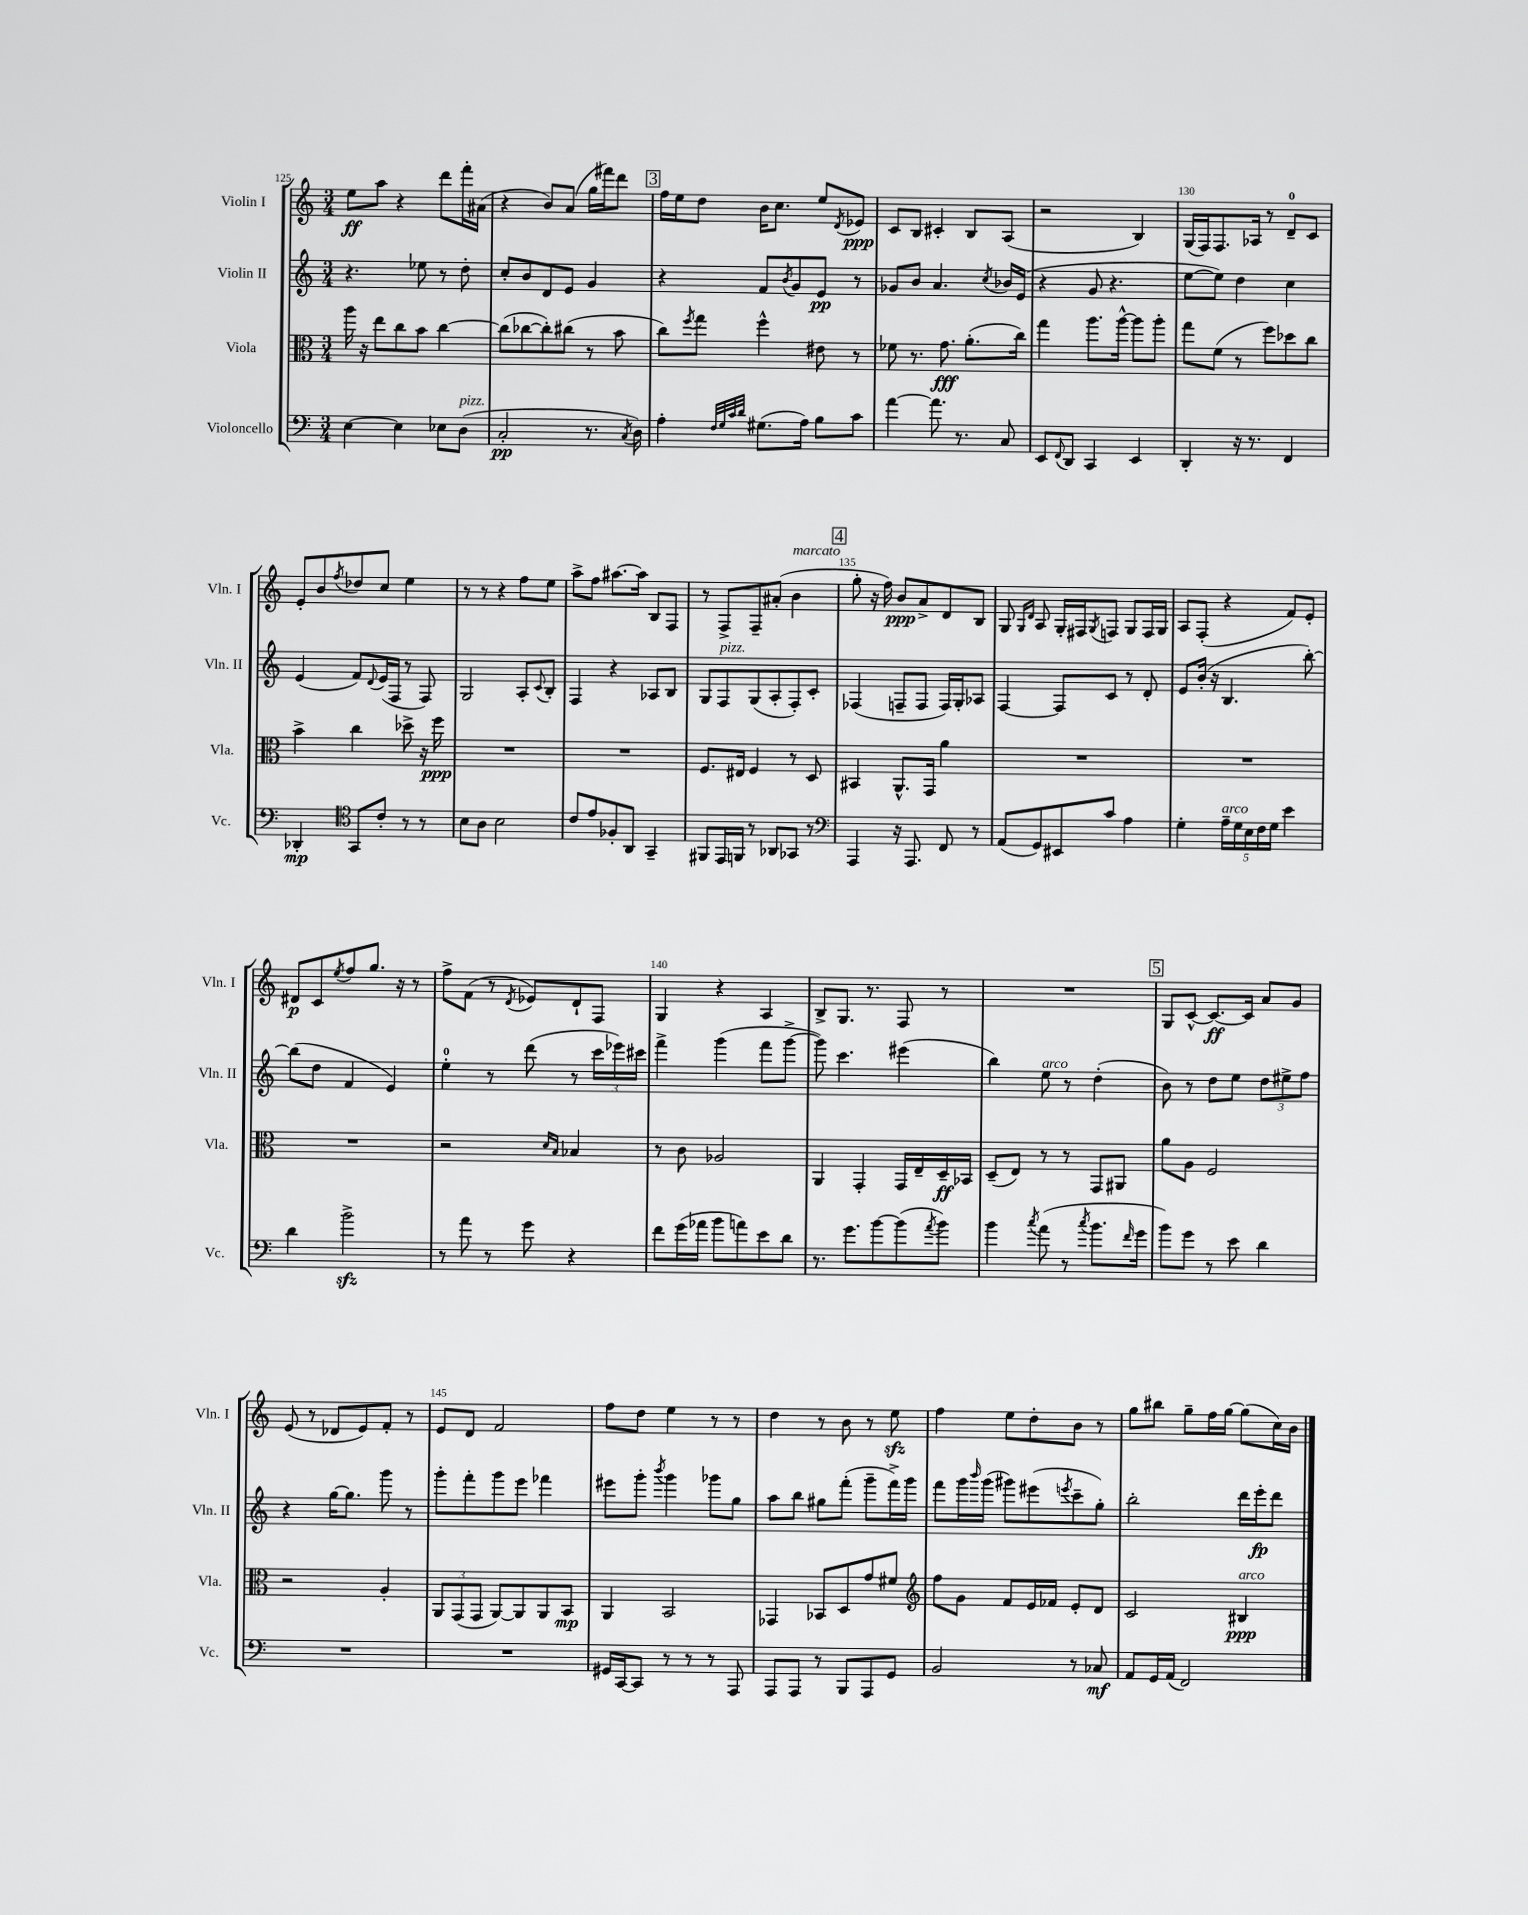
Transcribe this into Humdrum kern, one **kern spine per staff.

**kern	**dynam	**kern	**dynam	**kern	**dynam	**kern	**dynam
*part4	*part4	*part3	*part3	*part2	*part2	*part1	*part1
*staff4	*staff4	*staff3	*staff3	*staff2	*staff2	*staff1	*staff1
*I"Violoncello	*	*I"Viola	*	*I"Violin II	*	*I"Violin I	*
*I'Vc.	*	*I'Vla.	*	*I'Vln. II	*	*I'Vln. I	*
*clefF4	*	*clefC3	*	*clefG2	*	*clefG2	*
*k[]	*	*k[]	*	*k[]	*	*k[]	*
*M3/4	*	*M3/4	*	*M3/4	*	*M3/4	*
=125	=125	=125	=125	=125	=125	=125	=125
[4E\	.	16aa\	.	4.r	.	8ee\L	ff
.	.	16r	.	.	.	.	.
.	.	8ee\L	.	.	.	8aa\J	.
4E\]	.	8cc\	.	.	.	4r	.
.	.	8b\J	.	8ee-X\	.	.	.
8E-X\L	.	[4cc\	.	8r	.	8ddd\L	.
!LO:TX:a:i:t=pizz.	!	!	!	!	!	!	!
(8D\J	.	.	.	8dd'\	.	16fff'\L	.
.	.	.	.	.	.	(16a#X\JJ	.
=126	=126	=126	=126	=126	=126	=126	=126
2C'/	pp	(8cc\L]	.	8cc'/L	.	4r	.
.	.	[8cc-X\	.	8b/	.	.	.
.	.	8cc-'\])	.	8d/	.	8b/L)	.
.	.	(8cc#X\J	.	8e/J	.	(8a/J	.
8.r	.	8r	.	4g/	.	16gg\LL	.
.	.	.	.	.	.	16fff#X\J)	.
.	.	8b\	.	.	.	8ddd\J	.
8qC/	.	.	.	.	.	.	.
16D\)	.	.	.	.	.	.	.
!!LO:REH:place=s1:t=3
=127	=127	=127	=127	=127	=127	=127	=127
4A'\	.	8cc\L)	.	4r	.	16ff\LL	.
.	.	.	.	.	.	16ee\J	.
.	.	8qff/	.	.	.	.	.
.	.	8gg\J	.	.	.	8dd\J	.
32qqF/LLL	.	.	.	.	.	.	.
32qqG/	.	.	.	.	.	.	.
32qqc/	.	.	.	.	.	.	.
32qqd/JJJ	.	.	.	.	.	.	.
(8.G#X\L	.	4ff^^\	.	8f/L	.	16b\KL	.
.	.	.	.	.	.	8.cc\J	.
.	.	.	.	8qb/	.	.	.
.	.	.	.	8g/	.	.	.
16A\Jk)	.	.	.	.	.	.	.
8B\L	.	8e#X\	.	8e/J	pp	8ee/L	.
.	.	.	.	.	.	8qd/	.
8c\J	.	8r	.	8r	.	8e-X/J	ppp
=128	=128	=128	=128	=128	=128	=128	=128
[4a\	.	8f-X\	.	8g-X/L	.	8c/L	.
.	.	8.r	.	8b/J	.	8B/J	.
8.a\]	.	.	.	4.a/	.	4c#X'/	.
.	.	8.g\	fff	.	.	.	.
8.r	.	.	.	.	.	.	.
.	.	(8.a'\L	.	.	.	8B/L	.
.	.	.	.	8qcc/	.	.	.
8C/	.	.	.	16b-X/LL	.	(8A/J	.
.	.	16cc\Jk)	.	(16e/JJ	.	.	.
=129	=129	=129	=129	=129	=129	=129	=129
8EE/L	.	4gg\	.	4r	.	2r	.
8qqFF/	.	.	.	.	.	.	.
8DD/J	.	.	.	.	.	.	.
4CC/	.	8.aa\L	.	8g/	.	.	.
.	.	.	.	4.r	.	.	.
.	.	[16aa^^\Jk	.	.	.	.	.
4EE/	.	8aa\L]	.	.	.	4B/)	.
.	.	8aa'\J	.	.	.	.	.
=130	=130	=130	=130	=130	=130	=130	=130
4DD'/	.	8gg\L	.	[8ee\L	.	(16G/LL	.
.	.	.	.	.	.	16F/J)	.
.	.	(8f\J	.	8ee\J])	.	8.F/	.
16r	.	8r	.	4dd\	.	.	.
8.r	.	.	.	.	.	16A-X/Jk	.
.	.	8ff\L)	.	.	.	8r	.
4FF/	.	8dd-X\	.	4cc\	.	8d~/L	.
.	.	8cc\J	.	.	.	8c/J	.
!!LO:LB:g=z
=131	=131	=131	=131	=131	=131	=131	=131
4DD-X'/	mp	4b^\	.	(4e/	.	8e'/L	.
.	.	.	.	.	.	8b/	.
*clefC4	*	*	*	*	*	*	*
.	.	.	.	.	.	8qff/	.
8GG/L	.	4cc\	.	8f/L)	.	8dd-X/	.
.	.	.	.	8qqd/	.	.	.
8c'/J	.	.	.	(16e/L	.	8cc/J	.
.	.	.	.	16F/JJ	.	.	.
8r	.	8dd-X^\	.	8r	.	4ee\	.
8r	.	16r	.	8F/)	.	.	.
.	.	16ff\	ppp	.	.	.	.
=132	=132	=132	=132	=132	=132	=132	=132
8B\L	.	2.r	.	2G/	.	8r	.
8A\J	.	.	.	.	.	8r	.
2B\	.	.	.	.	.	4r	.
.	.	.	.	8A'/L	.	8ff\L	.
.	.	.	.	8qqc/	.	.	.
.	.	.	.	8B'/J	.	8ee\J	.
=133	=133	=133	=133	=133	=133	=133	=133
8c/L	.	2.r	.	4F/	.	8aa^\L	.
8e/	.	.	.	.	.	8ff\J	.
8F-X'/	.	.	.	4r	.	[8.aa#X\L	.
8AA/J	.	.	.	.	.	.	.
.	.	.	.	.	.	16aa#\Jk]	.
4GG~/	.	.	.	8A-X/L	.	8B/L	.
.	.	.	.	8B/J	.	8F/J	.
=134	=134	=134	=134	=134	=134	=134	=134
8FF#X/L	.	8.F/L	.	8G/L	.	8r	.
!	!	!	!	!LO:TX:a:i:t=pizz.	!	!	!
16EE/L	.	.	.	8F/	.	8F^/L	.
16FFn/JJ	.	16E#X/Jk	.	.	.	.	.
8r	.	4F/	.	(8G/	.	8F~/	.
8AA-X/L	.	.	.	8A'/	.	(8a#X'/J	.
!	!	!	!	!	!	!LO:TX:a:i:t=marcato	!
8GG-X/J	.	8r	.	8F'/)	.	4b\	.
8r	.	8D/	.	8c'/J	.	.	.
!!LO:REH:place=s1:t=4
=135	=135	=135	=135	=135	=135	=135	=135
*clefF4	*	*	*	*	*	*	*
4AAA/	.	4BB#X/	.	(4F-X/	.	8gg'\	.
.	.	.	.	.	.	16r	.
.	.	.	.	.	.	16ff\)	.
16r	.	8.AA^^/L	.	8Fn~/L	.	8b/L	ppp
8.AAA/	.	.	.	.	.	.	.
.	.	.	.	8F/J	.	8a^/	.
.	.	16GG/Jk	.	.	.	.	.
8FF/	.	4a\	.	16F/LL)	.	8d/	.
.	.	.	.	16G'/J	.	.	.
8r	.	.	.	8A-X/J	.	8B/J	.
=136	=136	=136	=136	=136	=136	=136	=136
(8AA/L	.	2.r	.	[4F/	.	8G/	.
.	.	.	.	.	.	16qqG/LL	.
.	.	.	.	.	.	16qqd/JJ	.
8GG/)	.	.	.	.	.	8A/	.
8EE#X/	.	.	.	8F/L]	.	16G'/LL	.
.	.	.	.	.	.	16F#X/J	.
.	.	.	.	.	.	8qG/	.
8c/J	.	.	.	8c/J	.	8Fn/J	.
4A\	.	.	.	8r	.	8G/L	.
.	.	.	.	8d'/	.	16F/L	.
.	.	.	.	.	.	16G/JJ	.
=137	=137	=137	=137	=137	=137	=137	=137
4G'\	.	2.r	.	8e/L	.	8A/L	.
.	.	.	.	(16b'/Jk	.	(8F'/J	.
.	.	.	.	16r	.	.	.
!LO:TX:a:i:t=arco	!	!	!	!	!	!	!
20A~\LL	.	.	.	4.B/	.	4r	.
20G\	.	.	.	.	.	.	.
20E\	.	.	.	.	.	.	.
20F\	.	.	.	.	.	.	.
20G\JJ	.	.	.	.	.	.	.
4e\	.	.	.	.	.	8f/L)	.
.	.	.	.	[8bb'\)	.	8e'/J	.
!!LO:LB:g=z
=138	=138	=138	=138	=138	=138	=138	=138
4d\	.	2.r	.	(8bb\L]	.	8d#X/L	p
.	.	.	.	8dd\J	.	8c/	.
.	.	.	.	.	.	8qee/	.
2bzz^\	.	.	.	4f/	.	8ff/	.
.	.	.	.	.	.	8.gg/J	.
.	.	.	.	4e/)	.	.	.
.	.	.	.	.	.	16r	.
.	.	.	.	.	.	8r	.
=139	=139	=139	=139	=139	=139	=139	=139
8r	.	2r	.	4ee'\	.	8ff^\L	.
8a\	.	.	.	.	.	(8f\J	.
8r	.	.	.	8r	.	8r	.
.	.	.	.	.	.	8qd/	.
8g\	.	.	.	(8ddd\	.	8e-X/L)	.
.	.	16qqd/LL	.	.	.	.	.
.	.	16qqB/JJ	.	.	.	.	.
4r	.	4B-X/	.	8r	.	8d`/	.
.	.	.	.	24ccc\LL	.	8F/J	.
.	.	.	.	24eee-X\)	.	.	.
.	.	.	.	24ccc#X\JJ	.	.	.
=140	=140	=140	=140	=140	=140	=140	=140
8f\L	.	8r	.	4fff^\	.	4G/	.
(16g\L	.	8c\	.	.	.	.	.
16a-X\JJ	.	.	.	.	.	.	.
8b\L	.	2A-X/	.	(4ggg\	.	4r	.
8an\)	.	.	.	.	.	.	.
8e\	.	.	.	8fff\L	.	4A/	.
8d\J	.	.	.	[8ggg^\J	.	.	.
=141	=141	=141	=141	=141	=141	=141	=141
8.r	.	4AA/	.	8ggg\])	.	8B^/L	.
.	.	.	.	4.ccc\	.	8.G/J	.
8.g\L	.	.	.	.	.	.	.
.	.	4GG'/	.	.	.	.	.
.	.	.	.	.	.	8.r	.
[8b\	.	.	.	.	.	.	.
(8b\]	.	16GG/LL	.	(4eee#X\	.	8F/	.
.	.	16E~/	.	.	.	.	.
8qa/	.	.	.	.	.	.	.
8b\J)	.	16D~/	ff	.	.	8r	.
.	.	16BB-X/JJ	.	.	.	.	.
=142	=142	=142	=142	=142	=142	=142	=142
4b\	.	(8D~/L	.	4bb\)	.	2.r	.
.	.	8E/J)	.	.	.	.	.
8qcc/	.	.	.	.	.	.	.
!	!	!	!	!LO:TX:a:i:t=arco	!	!	!
(8a\	.	8r	.	8ee\	.	.	.
8r	.	8r	.	8r	.	.	.
8qcc/	.	.	.	.	.	.	.
8.b\L	.	8GG/L	.	(4dd'\	.	.	.
.	.	8AA#X/J	.	.	.	.	.
16qqf/	.	.	.	.	.	.	.
16g\Jk	.	.	.	.	.	.	.
!!LO:REH:place=s1:t=5
=143	=143	=143	=143	=143	=143	=143	=143
8b\L)	.	8a\L	.	8b\)	.	8G/L	.
8g\J	.	8A\J	.	8r	.	[8c^^/J	.
8r	.	2F/	.	8dd\L	.	8.c/L_	ff
8e\	.	.	.	8ee\J	.	.	.
.	.	.	.	.	.	16c/Jk]	.
4d\	.	.	.	12dd\L	.	8a/L	.
.	.	.	.	12ee#X^\	.	.	.
.	.	.	.	.	.	8g/J	.
.	.	.	.	12ff\J	.	.	.
!!LO:LB:g=z
=144	=144	=144	=144	=144	=144	=144	=144
2.r	.	2r	.	4r	.	(8e/	.
.	.	.	.	.	.	8r	.
.	.	.	.	[16gg\KL	.	8d-X/L	.
.	.	.	.	8.gg\J]	.	.	.
.	.	.	.	.	.	8e/)	.
.	.	4A'/	.	8ggg\	.	8f'/J	.
.	.	.	.	8r	.	8r	.
=145	=145	=145	=145	=145	=145	=145	=145
2.r	.	12AA/L	.	8ggg'\L	.	8e/L	.
.	.	(12GG/	.	.	.	.	.
.	.	.	.	8fff'\	.	8d/J	.
.	.	12GG/J	.	.	.	.	.
.	.	[8AA/L)	.	8ggg\	.	2f/	.
.	.	8AA/]	.	8eee\J	.	.	.
.	.	8AA/	.	4fff-X\	.	.	.
.	.	8BB/J	mp	.	.	.	.
=146	=146	=146	=146	=146	=146	=146	=146
16GG#X/LL	.	4AA/	.	8eee#X\L	.	8ff\L	.
[16CC/J	.	.	.	.	.	.	.
8CC/J]	.	.	.	8ggg'\J	.	8dd\J	.
.	.	.	.	8qbbb/	.	.	.
8r	.	2BB/	.	4ggg\	.	4ee\	.
8r	.	.	.	.	.	.	.
8r	.	.	.	8ggg-X\L	.	8r	.
8AAA/	.	.	.	8gg\J	.	8r	.
=147	=147	=147	=147	=147	=147	=147	=147
8AAA/L	.	4GG-X/	.	8aa\L	.	4dd\	.
8AAA/J	.	.	.	8bb\J	.	.	.
8r	.	8BB-X/L	.	8gg#X\L	.	8r	.
8BBB/L	.	8D/	.	(8fff'\J	.	8b\	.
8AAA/	.	8g/	.	8ggg~\L	.	8r	.
8GG/J	.	8f#X/J	.	16fff^\L)	.	8eezz\	.
.	.	.	.	16ggg\JJ	.	.	.
=148	=148	=148	=148	=148	=148	=148	=148
*	*	*clefG2	*	*	*	*	*
2BB/	.	8ff\L	.	8fff\L	.	4ff\	.
.	.	8g\J	.	16ggg\L	.	.	.
.	.	.	.	16qqbbb/	.	.	.
.	.	.	.	(16ggg\JJ	.	.	.
.	.	8f/L	.	8ggg#X\L)	.	8ee\L	.
.	.	16e/L	.	(8eee#X\	.	8dd'\	.
.	.	16f-X/JJ	.	.	.	.	.
.	.	.	.	8qeeen/	.	.	.
8r	.	8e'/L	.	8ccc~\	.	8b\J	.
8C-X/	mf	8d/J	.	8gg'\J)	.	8r	.
=149	=149	=149	=149	=149	=149	=149	=149
8AA/L	.	2c/	.	2bb'\	.	8gg\L	.
16GG/L	.	.	.	.	.	8bb#X\J	.
(16AA/JJ	.	.	.	.	.	.	.
2FF/)	.	.	.	.	.	8gg~\L	.
.	.	.	.	.	.	16ff\L	.
.	.	.	.	.	.	[16gg\JJ	.
!	!	!LO:TX:a:i:t=arco	!	!	!	!	!
.	.	4B#X/	ppp	16ddd\LL	.	(8gg\L]	.
.	.	.	.	16eee'\J	fp	.	.
.	.	.	.	8ddd\J	.	16cc\L)	.
.	.	.	.	.	.	16b\JJ	.
==	==	==	==	==	==	==	==
*-	*-	*-	*-	*-	*-	*-	*-
